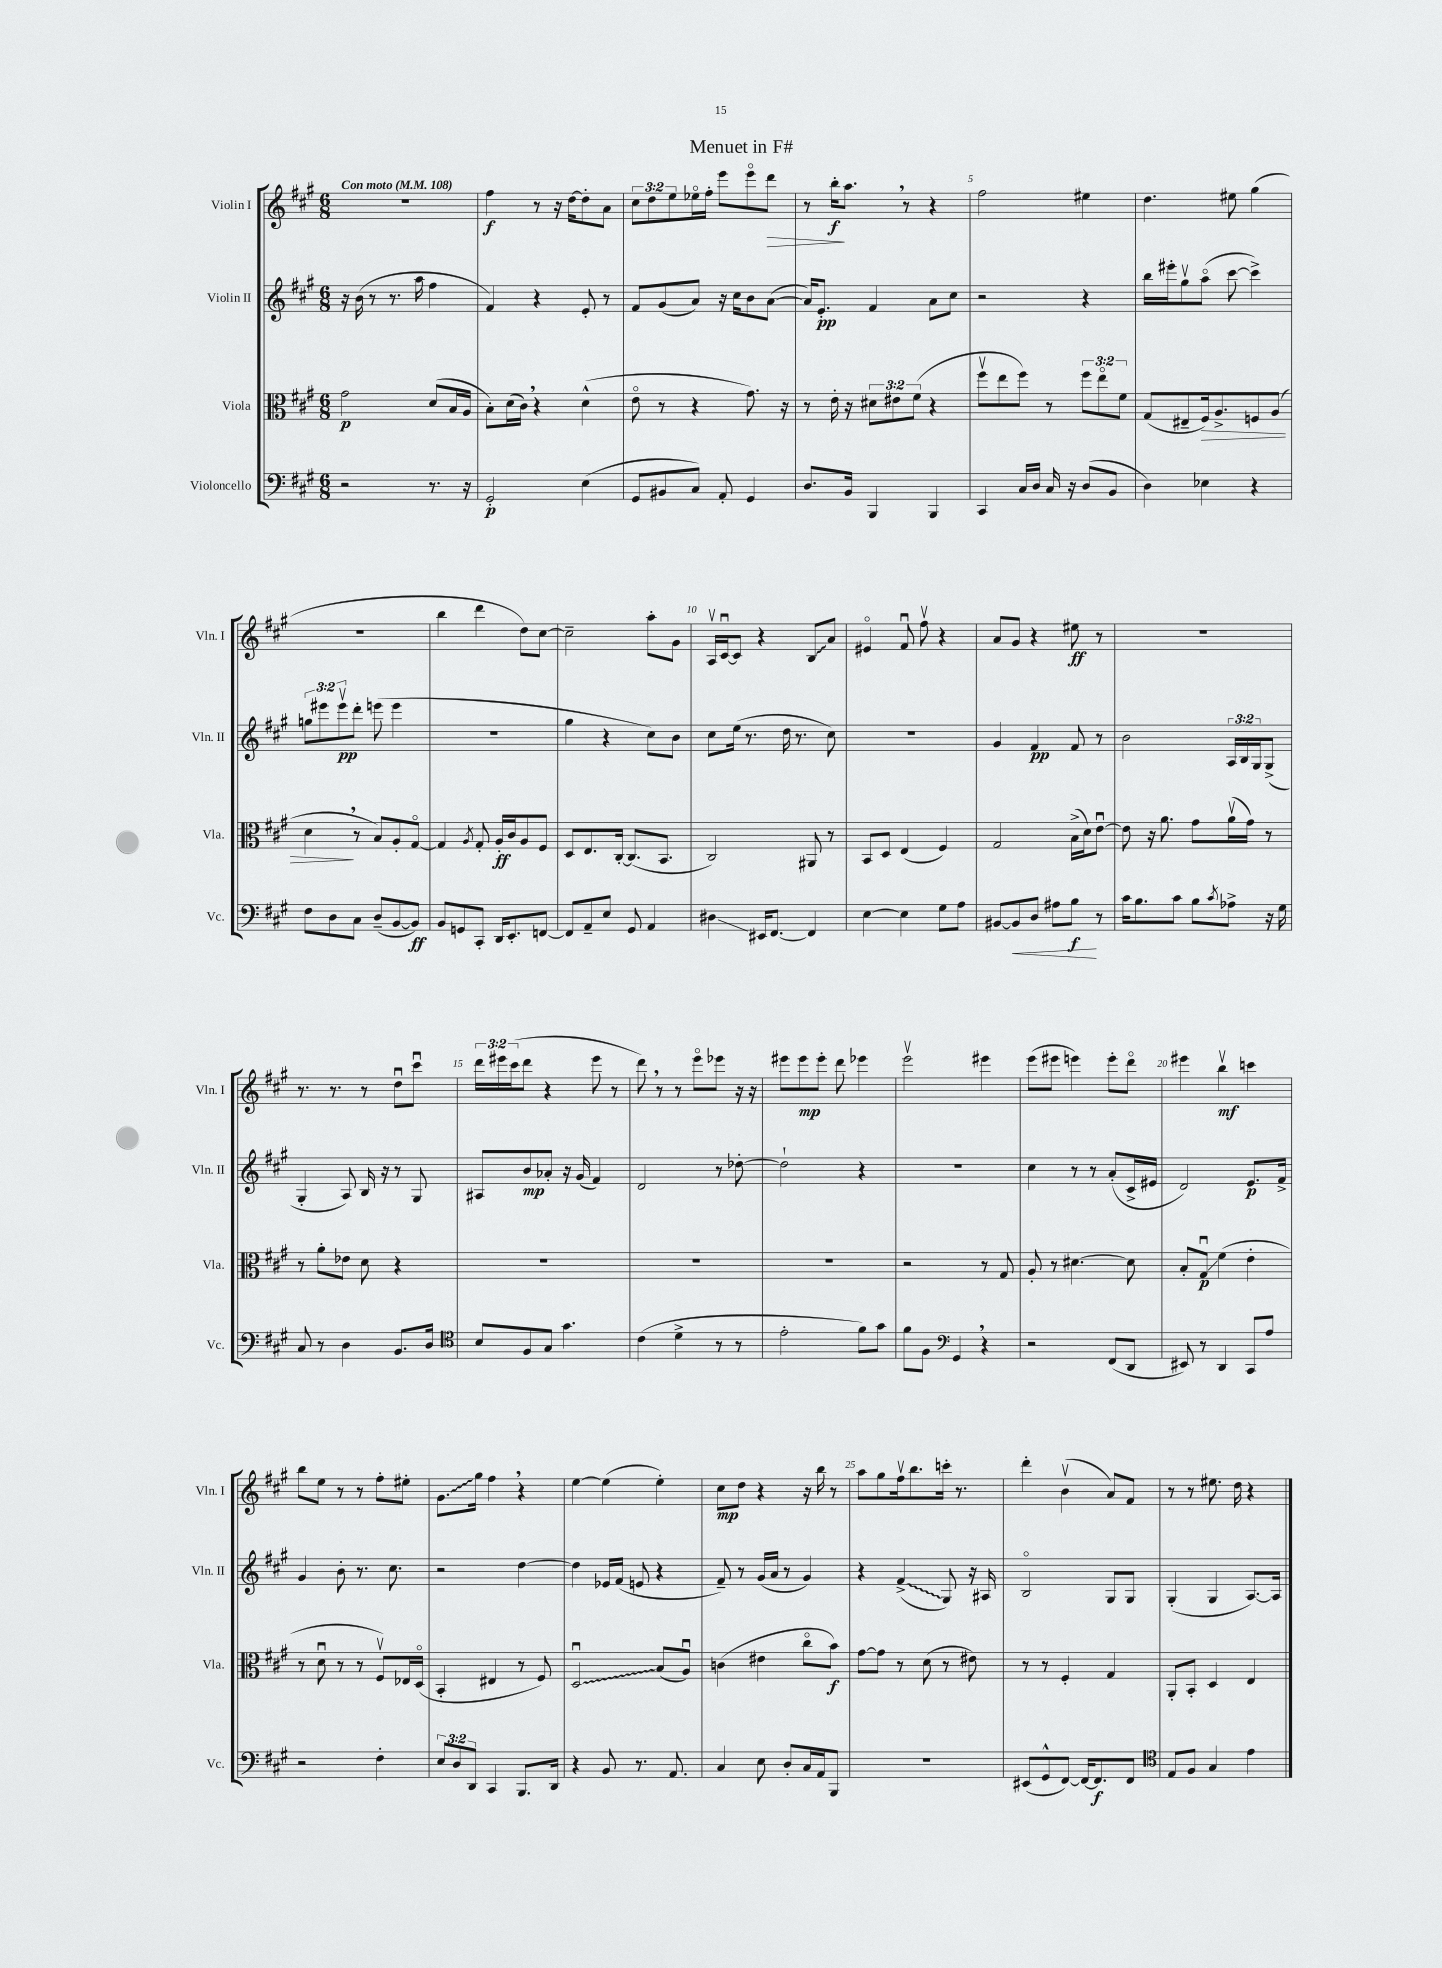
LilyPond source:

\header { title = "Menuet in F#" }
<<
\new StaffGroup <<
\new Staff = "s0" \with { instrumentName = "Violin I" shortInstrumentName = "Vln. I" } {
    \clef treble \key a \major \numericTimeSignature \time 6/8 \override Staff.TupletNumber.text = #tuplet-number::calc-fraction-text \tempo "Con moto" 4 = 108
    R2. |
    fis''4\f r8 r16 d''16~ d''8-. a'8 |
    \tuplet 3/2 { cis''8 d''8 e''8 } ees''16\flageolet fis''16-. e'''8 e'''8\flageolet d'''8\> |
    r8 b''16-.\f\! a''8. \breathe r8 r4 |
    fis''2 eis''4 |
    d''4. eis''8 gis''4( |
    R2. |
    b''4 d'''4 d''8) cis''8~ |
    cis''2-- a''8-. gis'8 |
    a16\upbow cis'16~\downbow cis'8 r4 \once \override Glissando.style = #'zigzag b8\glissando a'8 |
    eis'4\flageolet fis'8\downbow fis''8\upbow r4 |
    a'8 gis'8 r4 eis''8\ff r8 |
    R2. |
    r8. r8. r8 d''8\downbow cis'''8\downbow |
    \tuplet 3/2 { d'''16 eis'''16 cis'''16( } d'''8 r4 eis'''8 r8 |
    d'''8) \breathe r8 r8 e'''8\flageolet ees'''8 r16 r16 |
    eis'''8 eis'''8\mp eis'''8-. d'''8 ees'''4 |
    e'''2\upbow eis'''4 |
    e'''8( eis'''8 e'''4) e'''8-. d'''8\flageolet |
    eis'''4 b''4\upbow\mf c'''4 |
    b''8 e''8 r8 r8 fis''8-. eis''8-. |
    \once \override Glissando.style = #'zigzag gis'8.\glissando gis''16 fis''4 \breathe r4 |
    e''4~ e''4( e''4-.) |
    cis''8\mp d''8 r4 r16 b''16 r8 |
    a''8 gis''8 fis''16\upbow b''8. c'''16-. r8. |
    d'''4-. b'4\upbow( a'8) fis'8 |
    r8 r8 eis''8. d''16 r4 \bar "|." |
}
\new Staff = "s1" \with { instrumentName = "Violin II" shortInstrumentName = "Vln. II" } {
    \clef treble \key a \major \numericTimeSignature \time 6/8 \override Staff.TupletNumber.text = #tuplet-number::calc-fraction-text
    r16 b'16( r8 r8. a''16 fis''4 |
    fis'4) r4 e'8-. r8 |
    fis'8 gis'8( a'8) r16 cis''16 b'8 a'8~( |
    a'16) e'8.-.\pp fis'4 a'8 cis''8 |
    r2 r4 |
    b''16 eis'''16-. gis''8\upbow a''8\flageolet( cis'''8~ cis'''4->) |
    \tuplet 3/2 { g''8 eis'''8 eis'''8\upbow\pp } d'''8-. e'''8( e'''4 |
    R2. |
    gis''4 r4 cis''8) b'8 |
    cis''8 e''16( r8. d''16 r8. cis''8) |
    R2. |
    gis'4 fis'4\pp fis'8 r8 |
    b'2 \tuplet 3/2 { a16 b16 gis16 } gis8->( |
    gis4-. a8) b16 r16 r8 gis8 |
    ais8 b'8\mp aes'8-. r16 gis'16( fis'4) |
    d'2 r8 des''8~-. |
    des''2-! r4 |
    R2. |
    cis''4 r8 r8 a'8-.( cis'16-> eis'16 |
    d'2) e'8.\p fis'16-> |
    gis'4 b'8-. r8. cis''8. |
    r2 d''4~ |
    d''4 ees'16 fis'16( e'8 r4 |
    fis'8--) r8 gis'16( a'16 r8 gis'4) |
    r4 \once \override Glissando.style = #'zigzag fis'4->\glissando( gis8) r16 ais16 |
    b2\flageolet gis8 gis8 |
    gis4-.( gis4 a8.~) a16 \bar "|." |
}
\new Staff = "s2" \with { instrumentName = "Viola" shortInstrumentName = "Vla." } {
    \clef alto \key a \major \numericTimeSignature \time 6/8 \override Staff.TupletNumber.text = #tuplet-number::calc-fraction-text
    gis'2\p d'8( b16 a16 |
    b8-.) d'16( cis'16) \breathe r4 d'4-^( |
    e'8\flageolet r8 r4 gis'8.) r16 |
    r8 e'16-. r16 \tuplet 3/2 { dis'8 eis'8 fis'8( } r4 |
    fis''8\upbow e''8 fis''8) r8 \tuplet 3/2 { fis''8 e''8\flageolet fis'8 } |
    gis8( eis8-- fis16\>) a8.-> f8 a8( |
    d'4\! \breathe r8 b8) a8-. gis8~\flageolet |
    gis4 \acciaccatura { a8 } gis8-. a16-.\ff cis'16 a8 fis8 |
    d8 e8. cis16~-. cis8.( b,8. |
    cis2) ais,8 r8 |
    b,8 d8 e4( fis4) |
    gis2 b16->( d'16) e'8~\downbow |
    e'8 r16 a'8. gis'8 a'16\upbow( gis'16) r8 |
    r8 a'8-. ees'8 d'8 r4 |
    R2. |
    R2. |
    R2. |
    r2 r8 gis8 |
    a8-. r8 dis'4.~ dis'8 |
    b8-. gis8\downbow\glissando\p fis'4( e'4-. |
    r8 d'8\downbow r8 r8 fis8\upbow) ees16 d16\flageolet( |
    b,4-. eis4 r8 fis8) |
    \once \override Glissando.style = #'zigzag d2\downbow\glissando b8( a8\downbow) |
    c'4( eis'4 cis''8\flageolet b'8\f) |
    gis'8~ gis'8 r8 d'8( r8 eis'8) |
    r8 r8 fis4-. gis4 |
    a,8-. b,8-. d4 e4 \bar "|." |
}
\new Staff = "s3" \with { instrumentName = "Violoncello" shortInstrumentName = "Vc." } {
    \clef bass \key a \major \numericTimeSignature \time 6/8 \override Staff.TupletNumber.text = #tuplet-number::calc-fraction-text
    r2 r8. r16 |
    gis,2-.\p e4( |
    gis,8 bis,8 cis8) a,8-. gis,4 |
    d8. b,16 b,,4 b,,4 |
    cis,4 cis16 d16 cis16 r16 d8( b,8 |
    d4) ees4 r4 |
    fis8 d8 cis8 d8--( b,8~ b,8\ff) |
    b,8 g,8 cis,8-. d,16 e,8.-. f,8~ |
    f,8 a,8-- e8 gis,8 a,4 |
    dis4\glissando eis,16 fis,8.~ fis,4 |
    e4~ e4 gis8 a8 |
    bis,8~ bis,8\< d8 ais8 b8\f\! r8 |
    cis'16 b8. cis'8 b8 \acciaccatura { cis'8 } aes8-> r16 gis16 |
    cis8 r8 d4 b,8. d16 |
    \clef tenor b8 fis8 gis8 gis'4. |
    cis'4( d'4-> r8 r8 |
    e'2-. fis'8) gis'8 |
    fis'8 fis8 \clef bass gis,4 \breathe r4 |
    r2 fis,8( d,8 |
    eis,8) r8 d,4 cis,8 a8 |
    r2 fis4-. |
    \tuplet 3/2 { e8 d8 d,8 } cis,4 b,,8. d,16 |
    r4 b,8 r8. a,8. |
    cis4 e8 d8-. cis16 a,16 b,,8 |
    R2. |
    eis,8( gis,8-^ fis,8~) fis,16~ fis,8.\f fis,8 |
    \clef tenor e8 fis8 gis4 e'4 \bar "|." |
}
>>
>>
\layout { \context { \Score \override BarNumber.break-visibility = ##(#f #t #t) barNumberVisibility = #(every-nth-bar-number-visible 5) } }
